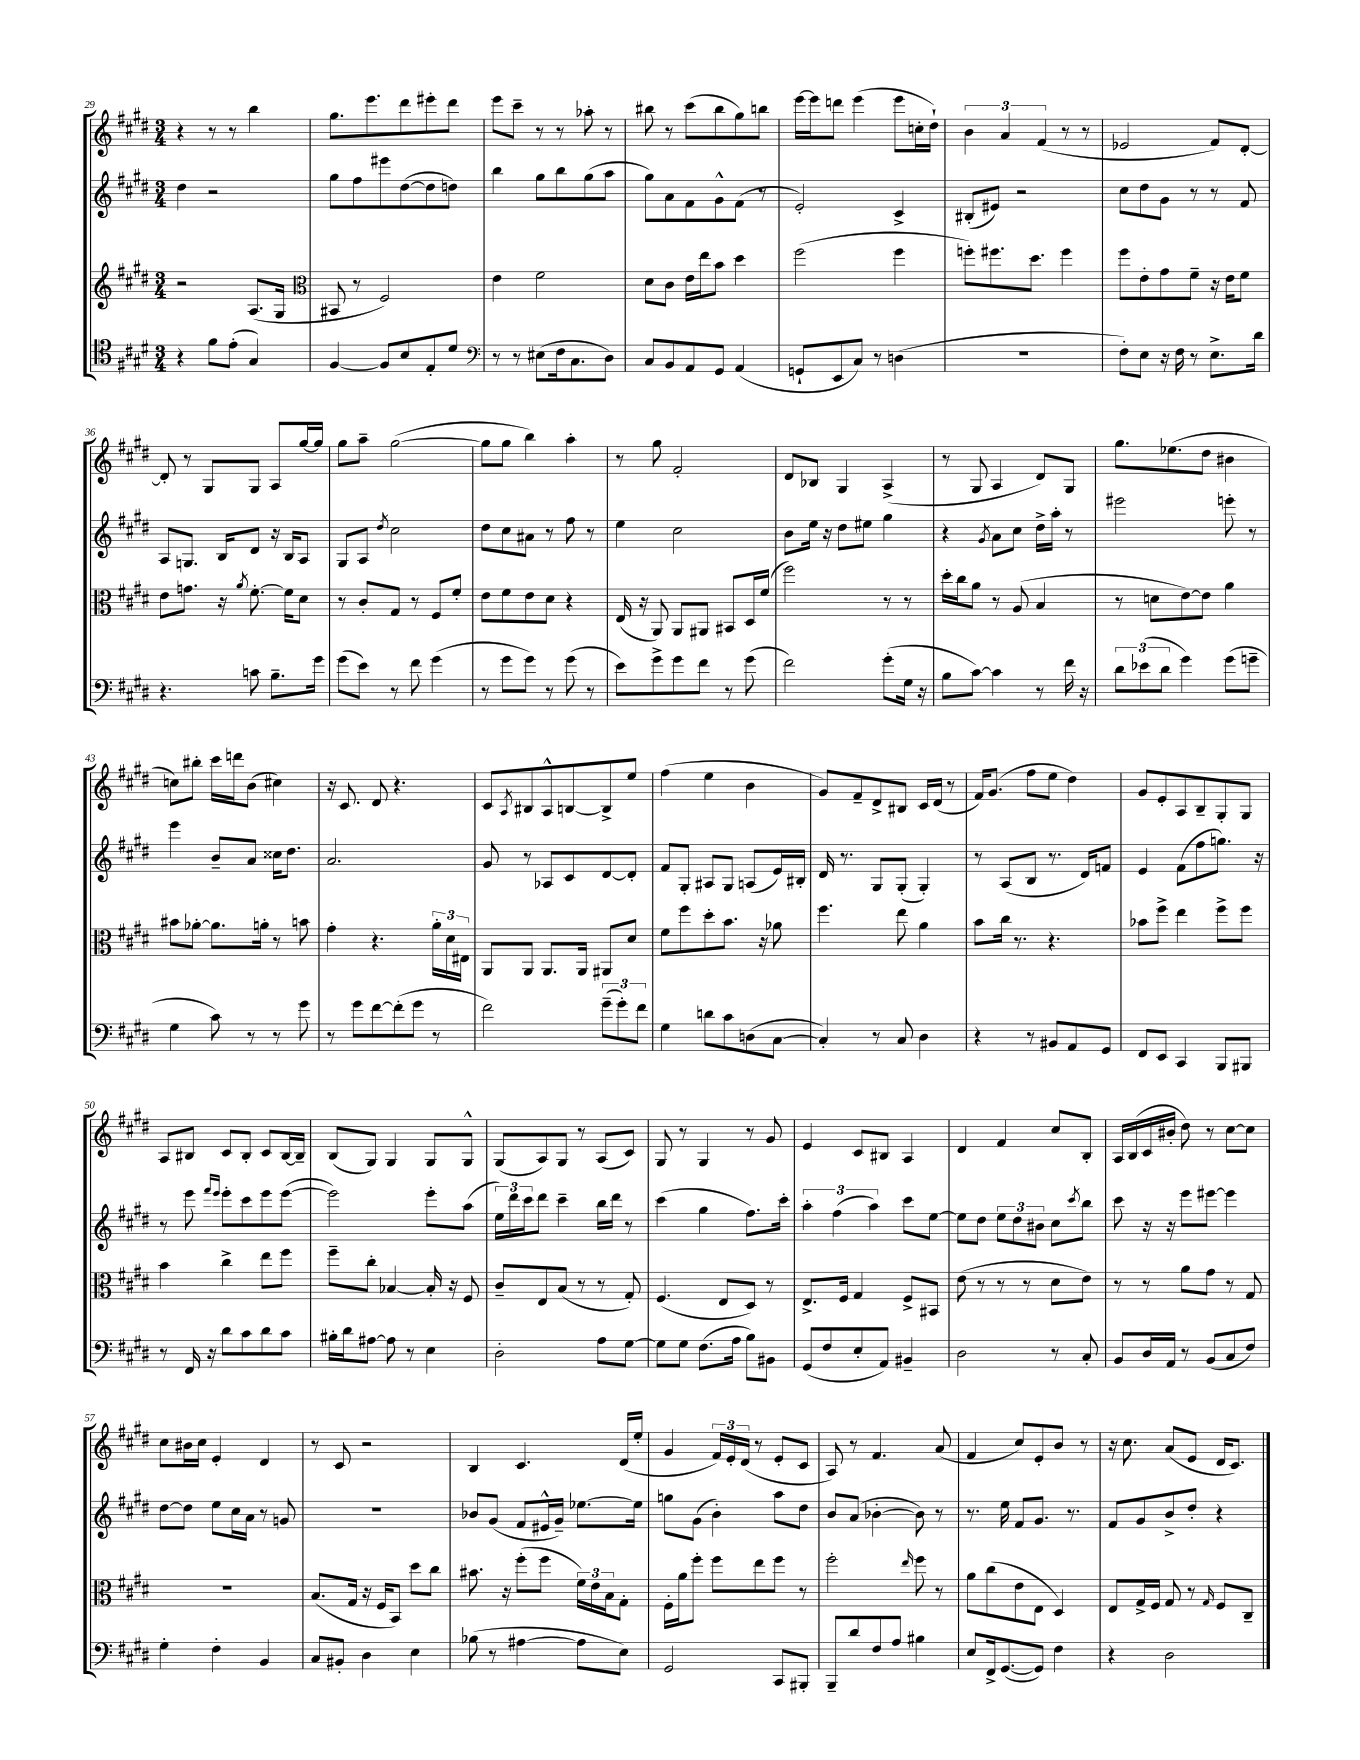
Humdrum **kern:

**kern	**kern	**kern	**kern
*part4	*part3	*part2	*part1
*staff4	*staff3	*staff2	*staff1
*clefC4	*clefG2	*clefG2	*clefG2
*k[f#c#g#d#]	*k[f#c#g#d#]	*k[f#c#g#d#]	*k[f#c#g#d#]
*M3/4	*M3/4	*M3/4	*M3/4
=29	=29	=29	=29
4r	2r	4dd#\	4r
8f#\L	.	2r	8r
(8e'\J	.	.	8r
4G#/)	(8.A/L	.	4bb\
.	16G#/Jk	.	.
=30	=30	=30	=30
*	*clefC3	*	*
[4F#/	8BB#X/	8gg#\L	8.gg#\L
.	8r	8ff#\	.
.	.	.	8.eee\
8F#/L]	2F#/)	8eee#X\	.
8B/	.	([8dd#\	8ddd#\
8E'/	.	8dd#\]	8eee#X'\
8d#/J	.	8ddn\J)	8ddd#\J
=31	=31	=31	=31
*clefF4	*	*	*
8r	4e\	4bb\	8eee\L
8r	.	.	8ccc#~\J
(8E#X\L	2f#\	8gg#\L	8r
16F#\k	.	8bb\	8r
8.C#\	.	.	.
.	.	(8gg#\	8aa-X'\
8D#\J)	.	8aa\J	8r
=32	=32	=32	=32
8C#/L	8d#\L	8gg#\L)	8bb#X\
8BB/	8c#\J	8a\	8r
8AA/	16e\LL	8f#\	(8ccc#\L
.	16ee\J	.	.
8GG#/J	8b\J	8g#^^\	8bb#\
(4AA/	4dd#\	(8f#\J	8gg#\)
.	.	8r	8bbn\J
=33	=33	=33	=33
8GGn`/L	(2ff#\	2e'/)	[16eee\LL
.	.	.	16eee\J]
8EE/	.	.	8dddn\J
8C#/J)	.	.	(4eee\
8r	.	.	.
(4Dn\	4ff#\	4c#^/	8eee\L
.	.	.	16ccn'\L
.	.	.	16dd#`\JJ)
=34	=34	=34	=34
2.r	8ffn'\L)	(8B#X'/L	6b\
.	8.ff#X\	8e#X/J)	.
.	.	.	6a/
.	.	2r	.
.	8.dd#\J	.	.
.	.	.	(6f#/
.	4ff#\	.	8r
.	.	.	8r
=35	=35	=35	=35
8F#'\L)	8ff#\L	8cc#\L	2e-X/
8E\J	8e'\	8dd#\	.
16r	8g#\	8g#\J	.
16F#\	.	.	.
8r	8f#~\J	8r	.
8.E^\L	16r	8r	8f#/L)
.	16e\KL	.	.
.	8f#\J	8f#/	[8d#'/J
16d#\Jk	.	.	.
!!LO:LB:g=z
=36	=36	=36	=36
4.r	8e\L	8A/L	8d#'/]
.	8.gn\J	8.Gn/J	8r
.	.	.	8G#/L
.	16r	16B/KL	.
.	8qa/	.	.
8cn\	[8.f#'\	8d#/J	8G#/J
8.B~\L	.	16r	8A/L
.	16f#\KL]	16B/KL	.
.	8d#\J	8A/J	[16gg#/L
16g#\Jk	.	.	16gg#/JJ]
=37	=37	=37	=37
(8g#\L	8r	8G#/L	8gg#\L
8e\J)	8c#'/L	8A/J	8aa~\J
.	.	8qdd#/	.
8r	8G#/J	2cc#\	([2gg#\
8f#\	8r	.	.
(4g#\	8F#/L	.	.
.	8f#'/J	.	.
=38	=38	=38	=38
8r	8e\L	8dd#\L	8gg#\L]
8g#\L	8f#\	8cc#\	8gg#\J
8g#\J)	8e\	8a#X\J	4bb\)
8r	8d#\J	8r	.
(8g#\	4r	8ff#\	4aa'\
8r	.	8r	.
=39	=39	=39	=39
8e\L)	(16E/	4ee\	8r
.	16r	.	.
8g#^\	8AA/)	.	8gg#\
8g#\	8AA/L	2cc#\	2f#'/
8f#\J	8AA#X/J	.	.
8r	8BB#X/L	.	.
(8g#\	16D#/L	.	.
.	(16f#/JJ	.	.
=40	=40	=40	=40
2f#\)	2ff#\)	8b\L	8d#/L
.	.	16ee\Jk	8B-X/J
.	.	16r	.
.	.	8dd#\L	4G#/
.	.	8ee#X\J	.
(8g#'\L	8r	4gg#\	(4A^/
16G#\Jk	8r	.	.
16r	.	.	.
=41	=41	=41	=41
8B\L	16dd#'\LL	4r	8r
.	16cc#\J	.	.
[8c#\J)	8a\J	.	8G#/
.	.	8qg#/	.
4c#\]	8r	8a\L	4A/
.	(8A/	8cc#\J	.
8r	4B/	16dd#^\LL	8d#/L)
.	.	16aa'\JJ	.
16f#\	.	8r	8G#/J
16r	.	.	.
=42	=42	=42	=42
12d#\L	8r	2eee#X\	8.gg#\L
(12e-X\	.	.	.
.	8dn\L	.	.
12d#\J	.	.	.
.	.	.	(8.ee-X\
4g#\)	[8e\)	.	.
.	8e\J]	.	8dd#\J
(8g#\L	4a\	8eeen'\	4b#X\
8gn~\J	.	8r	.
!!LO:LB:g=z
=43	=43	=43	=43
4G#\	8b#X\L	4eee\	8ccn\L)
.	[8a-X'\J	.	8bb#X'\J
8c#\)	8.a-\L]	8b~/L	16ccc#\LL
.	.	.	16dddn\J
8r	.	8a/J	(8b\J
.	16an'\Jk	.	.
8r	8r	16cc##X\KL	4cc#X\)
.	.	8.dd#\J	.
8g#\	8bn\	.	.
=44	=44	=44	=44
8r	4g#'\	2.a/	16r
.	.	.	8.c#/
8g#\L	.	.	.
[8f#\	4.r	.	8d#/
(8f#'\]	.	.	4.r
8g#\J	.	.	.
8r	24a'\LL	.	.
.	24d#\	.	.
.	24E#X\JJ	.	.
=45	=45	=45	=45
2f#\)	8AA/L	8g#/	8c#/L
.	.	.	8qA/
.	8AA/J	8r	8B#X/
.	8.AA/L	8A-X/L	8A^^/
.	.	8c#/	[8Bn/
.	16AA/Jk	.	.
(12g#~\L	8AA#X/L	[8d#/	8B^/]
12g#'\)	.	.	.
.	8d#/J	8d#'/J]	8ee/J
12f#\J	.	.	.
=46	=46	=46	=46
4G#\	8f#\L	8f#/L	(4ff#\
.	8ff#\	8G#'/J	.
8dn\L	8dd#'\	8A#X/L	4ee\
8c#\	8.b\J	8G#/J	.
(8Dn\	.	(8An/L	4b\
.	16r	.	.
[8C#\J	8a-X\	16e/L)	.
.	.	16B#X'/JJ	.
=47	=47	=47	=47
4C#'/])	4.ff#\	16d#/	8g#/L)
.	.	8.r	.
.	.	.	8f#~/
8r	.	8G#/L	8d#^/
8C#/	8ee\	(8G#'/J	8B#X/J
4D#\	4a\	4G#'/)	16c#/LL
.	.	.	(16d#/JJ
.	.	.	8r
=48	=48	=48	=48
4r	8b\L	8r	16f#/KL)
.	.	.	(8.g#/J
.	16cc#\Jk	(8A/L	.
.	8.r	.	.
8r	.	8B/J	8ff#\L
8BB#X/L	4.r	8.r	8ee\J
8AA/	.	.	4dd#\)
.	.	16d#/KL)	.
8GG#/J	.	8fn/J	.
=49	=49	=49	=49
8FF#/L	8b-X\L	4e/	8g#/L
8EE/J	8ff#^\J	.	8e'/
4CC#/	4ee\	(8f#\L	8A/
.	.	8ff#\	8B~/
8BBB/L	8ff#^\L	8.ggn\J)	8G#'/
8BBB#X/J	8ff#\J	.	8G#/J
.	.	16r	.
!!LO:LB:g=z
=50	=50	=50	=50
8r	4b\	8r	8A/L
16FF#/	.	8eee\	8B#X/J
16r	.	.	.
.	.	16qqfff#/LL	.
.	.	16qqeee/JJ	.
8d#\L	4cc#^\	8eee'\L	8c#/L
8c#\	.	8ccc#\	8B#'/J
8d#\	8ee\L	8eee\	8c#/L
8c#\J	8ff#\J	([8eee\J	[16B#/L
.	.	.	16B#~/JJ]
=51	=51	=51	=51
16B#X'\LL	8ff#~\L	2eee\])	(8B/L
16d#\J	.	.	.
[8A#X\J	8cc#'\J	.	8G#/J)
8A#\]	[4B-X/	.	4G#/
8r	.	.	.
4E\	16B-'/]	8eee'\L	8G#/L
.	16r	.	.
.	8F#/	(8aa\J	8G#^^/J
=52	=52	=52	=52
2D#'\	8c#~/L	24ee\LL)	(8G#/L
.	.	24ddd#\	.
.	.	24ccc#\J	.
.	8E/	8ddd#\J	8A/)
.	(8B/J	4ccc#~\	8G#/J
.	8r	.	8r
8A\L	8r	16bb\LL	(8A/L
.	.	16ddd#\JJ	.
[8G#\J	8G#'/)	8r	8c#/J)
=53	=53	=53	=53
8G#\L]	(4.F#/	(4ccc#\	8G#/
8G#\J	.	.	8r
(8.F#\L	.	4gg#\	4G#/
.	8E/L	.	.
16A\Jk	.	.	.
8B\L)	8D#/J)	8.ff#\L)	8r
8BB#X\J	8r	.	8g#/
.	.	16ccc#'\Jk	.
=54	=54	=54	=54
(8GG#/L	8.E^/L	6aa'\	4e/
8F#/	.	.	.
.	.	(6ff#\	.
.	16F#/Jk	.	.
8E'/	4G#/	.	8c#/L
.	.	6aa\)	.
8AA/J)	.	.	8B#X/J
4BB#X~/	8F#^/L	8ccc#\L	4A/
.	8BB#X/J	[8ee\J	.
=55	=55	=55	=55
2D#\	(8e\	8ee\L]	4d#/
.	8r	8dd#\J	.
.	8r	12ee\L	4f#/
.	.	12dd#\	.
.	8r	.	.
.	.	12b#X\J	.
8r	8d#\L	8cc#\L	8cc#/L
.	.	8qccc#/	.
8C#'/	8e\J)	8bb\J	8B'/J
=56	=56	=56	=56
8BB/L	8r	8ccc#\	16A/LL
.	.	.	(16B/
16D#/L	8r	16r	16c#/
16AA/JJ	.	16r	16b#X'/JJ
8r	8a\L	8eee\L	8dd#\)
(8BB/L	8g#\J	[8eee#X\J	8r
8C#/	8r	4eee#\]	[8cc#\L
8F#/J)	8G#/	.	8cc#\J]
!!LO:LB:g=z
=57	=57	=57	=57
4G#'\	2.r	[8dd#\L	8cc#\L
.	.	8dd#\J]	16b#X\L
.	.	.	16cc#\JJ
4F#'\	.	8ee\L	4e'/
.	.	16cc#\L	.
.	.	16a\JJ	.
4BB/	.	8r	4d#/
.	.	8gn/	.
=58	=58	=58	=58
8C#/L	(8.B/L	2.r	8r
8BB#X'/J	.	.	8c#/
.	16G#/Jk	.	.
4D#\	16r	.	2r
.	16F#/KL	.	.
.	8BB/J)	.	.
4E\	8dd#\L	.	.
.	8cc#\J	.	.
=59	=59	=59	=59
(8B-X\	8.b#X\	8b-X/L	4B/
8r	.	(8g#/J	.
.	16r	.	.
[4A#X\	(8ff#'\L	8f#/L	4.c#/
.	8ff#\J	16e#X^^/L	.
.	.	16g#~/JJ)	.
8A#\L]	24f#\LL)	[8.ee-X\L	.
.	24e\	.	.
.	24B\J	.	.
8E\J)	8G#'\J	.	(16d#/LL
.	.	16ee-\Jk]	16ee'/JJ
=60	=60	=60	=60
2GG#/	16F#'\LL	8ggn\L	4g#/
.	16a\J	.	.
.	8ff#'\J	(8g#\J	.
.	8ff#\L	4b'\)	24f#/LL)
.	.	.	24e'/
.	.	.	(24d#/JJ
.	8ee\	.	8r
8CC#/L	8ff#\J	8aa\L	8e'/L
8BBB#X'/J	8r	8dd#\J	8c#/J
=61	=61	=61	=61
8BBB~/L	2ff#'\	8b/L	8A/)
8d#/	.	(8a/J	8r
8F#/	.	[4b-X'\	4.f#/
8A/J	.	.	.
.	16qqee/	.	.
4B#X\	8ff#\	8b-\])	.
.	8r	8r	(8a/
=62	=62	=62	=62
8E/L	8a\L	8.r	4f#/
16FF#^/k	(8cc#\	.	.
([8.GG#/	.	16ee\	.
.	8e\	8f#/L	8cc#/L)
8GG#/J])	8E\J	8.g#/J	8e'/
4F#\	4D#/)	.	8b/J
.	.	8.r	.
.	.	.	8r
=63	=63	=63	=63
4r	8E/L	8f#/L	16r
.	.	.	8.cc#\
.	16G#^/L	8g#/	.
.	16F#/JJ	.	.
2D#\	8G#/	8b^/	(8a/L
.	8r	8dd#'/J	8e/J
.	16qqG#/	.	.
.	8F#/L	4r	16d#/KL
.	.	.	8.c#/J)
.	8C#~/J	.	.
==	==	==	==
*-	*-	*-	*-
